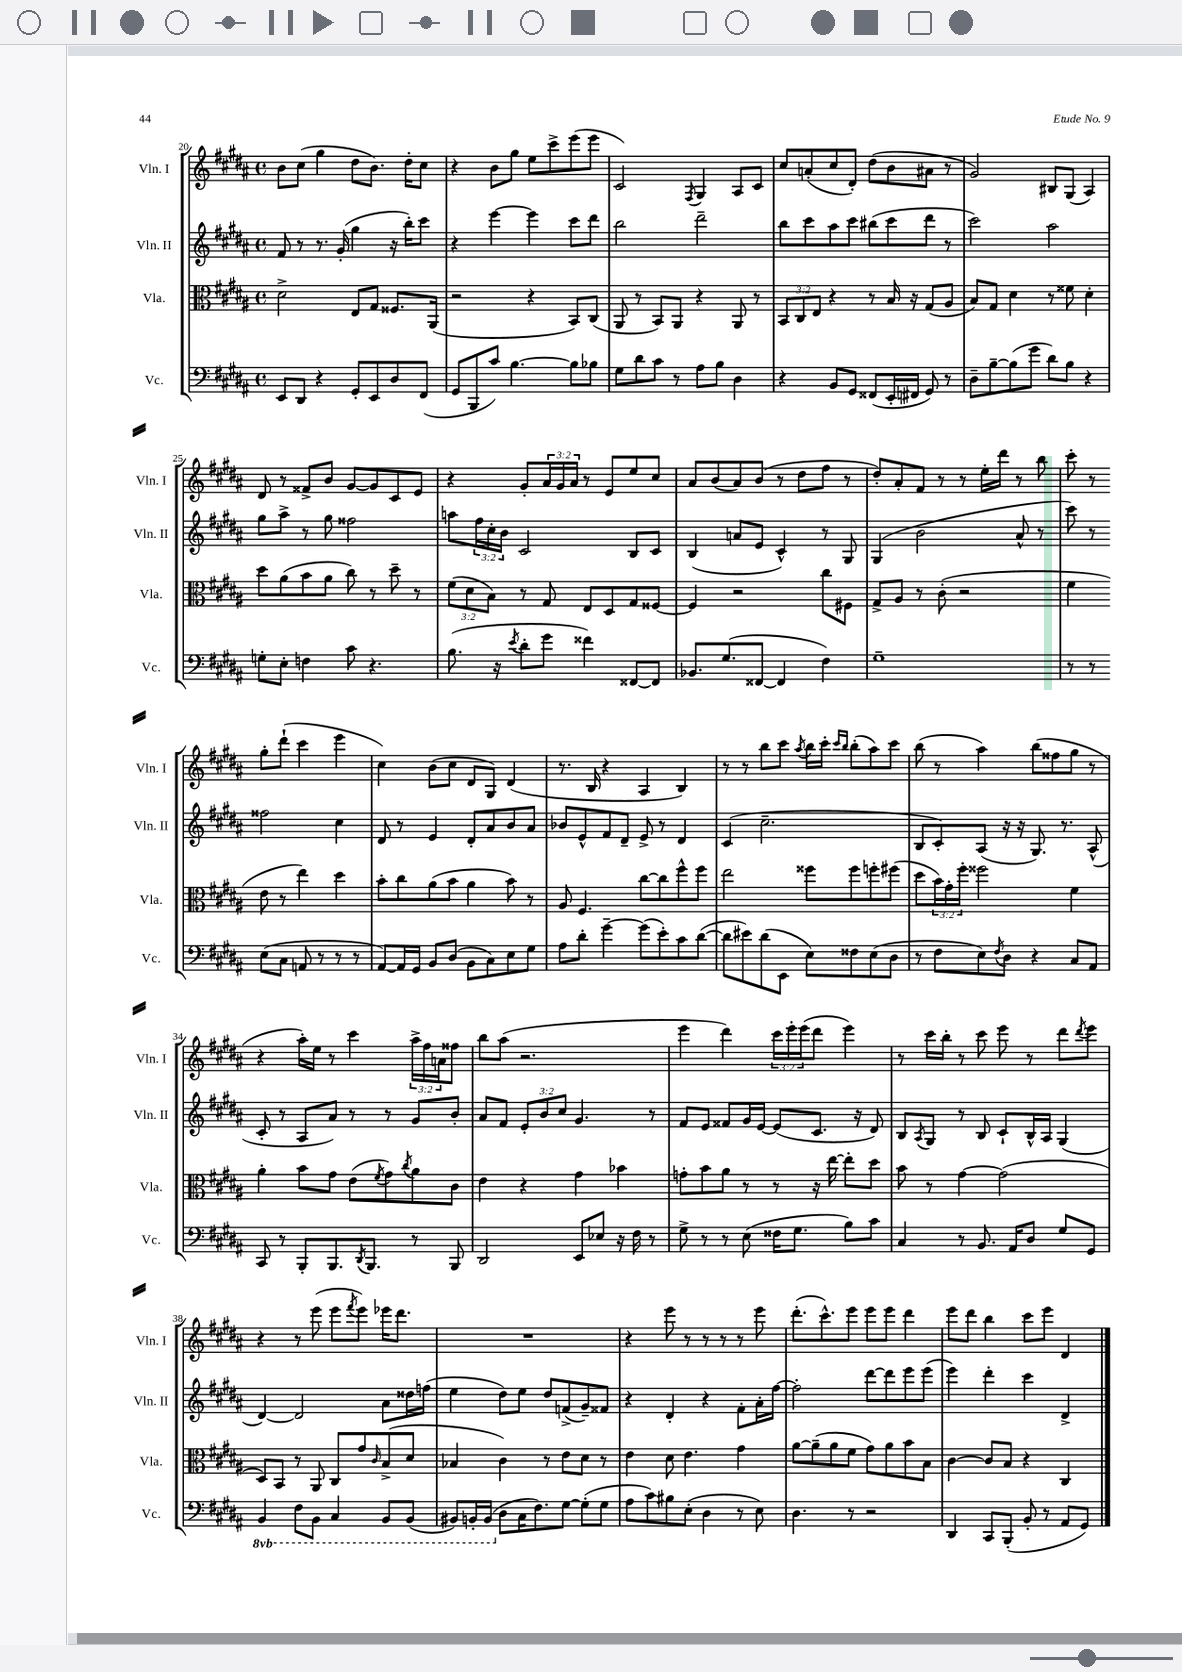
<<
\new StaffGroup <<
\new Staff = "s0" \with { instrumentName = "Vln. I" shortInstrumentName = "Vln. I" } {
    \clef treble \key b \major \defaultTimeSignature \time 4/4 \override Staff.TupletNumber.text = #tuplet-number::calc-fraction-text
    b'8 cis''8( gis''4 dis''8 b'8.) dis''16-. cis''8 |
    r4 b'8 gis''8 e''8 cis'''8-> e'''8( e'''8 |
    cis'2) \acciaccatura { fis8 } gis4 ais8 cis'8 |
    cis''8 a'8-.( cis''8 dis'8-.) dis''8( b'8 ais'8 r8 |
    gis'2) bis8 gis8( ais4) |
    dis'8 r8 fisis'8-> b'8 gis'8~ gis'8 cis'8 e'8 |
    r4 gis'8-. \tuplet 3/2 { ais'16 gis'16 ais'16 } r8 e'8 e''8 cis''8 |
    ais'8 b'8( ais'8) b'8( r8 dis''8 fis''8 r8 |
    dis''8-.) ais'8-. fis'8 r8 r8 e''16-. dis'''16 r8 b''8 |
    cis'''8-. r8 gis''8-. dis'''8-!( cis'''4 e'''4 |
    cis''4) b'8( cis''8 dis'8 gis8) dis'4( |
    r8. b16 r4 ais4 b4) |
    r8 r8 b''8 cis'''8 \acciaccatura { ais''8 } b''16 cis'''16-. \grace { cis'''16 b''16 } b''8-.( ais''8) cis'''8 |
    b''8( r8 ais''4) b''8( fisis''8 gis''8 r8 |
    r4 ais''16-.) e''16 r8 cis'''4 \tuplet 3/2 { ais''16-> fis''16 a'16 } fisis''8 |
    b''8 ais''8( r2. |
    e'''4 dis'''4) \tuplet 3/2 { cis'''16 e'''16-. e'''16( } dis'''8 e'''4) |
    r8 cis'''16 b''16-. r8 cis'''8 e'''8 r8 dis'''8 \acciaccatura { dis'''8 } e'''8 |
    r4 r8 e'''8( e'''8 \acciaccatura { fis'''8 } e'''8) ees'''16 dis'''8. |
    R1 |
    r4 e'''8 r8 r8 r8 r8 e'''8 |
    dis'''8.-.( cis'''8.-^) e'''8 e'''8 e'''8 dis'''4 |
    e'''8 dis'''8 b''4 cis'''8 e'''8 dis'4 \bar "|." |
}
\new Staff = "s1" \with { instrumentName = "Vln. II" shortInstrumentName = "Vln. II" } {
    \clef treble \key b \major \defaultTimeSignature \time 4/4 \override Staff.TupletNumber.text = #tuplet-number::calc-fraction-text
    fis'8 r8 r8. gis'16-.( gis''4 r16 b''16-.) cis'''8 |
    r4 e'''4~ e'''4 cis'''8 dis'''8 |
    b''2 dis'''2-- |
    b''8 cis'''8 ais''8 cis'''8 bis''8( cis'''8 dis'''8 r8 |
    cis'''2) ais''2 |
    gis''8 ais''8-> r8 gis''8 fisis''2 |
    a''8 \tuplet 3/2 { fis''16 cis''16-. b'16 } cis'2 b8 cis'8 |
    b4( a'8 e'8 cis'4-^) r8 gis8 |
    gis4( b'2 ais'8-^ r8 |
    cis'''8) r8 fisis''2 cis''4 |
    dis'8 r8 e'4 dis'8-. ais'8 b'8 ais'8 |
    bes'8 e'8-^ fis'8 dis'8-- e'8-> r8 dis'4 |
    cis'4( cis''2.-- |
    b8 cis'8-.) ais8( r16 r16 gis8.) r8. ais8-^( |
    cis'8-. r8 ais8 ais'8) r8 r8 gis'8 b'8-. |
    ais'8 fis'8 \tuplet 3/2 { e'8-. b'8 cis''8 } gis'4. r8 |
    fis'8 e'8 fisis'8 gis'16 e'16~ e'8( cis'8. r16 dis'8) |
    b8 \acciaccatura { ais8 } gis8 r8 b8 cis'8-! b16-^ ais16 gis4( |
    dis'4~) dis'2 ais'8 disis''16 f''16( |
    e''4 dis''8) e''8 dis''8 f'8->( gis'8--) fisis'8 |
    r4 dis'4-. r4 fis'8-. ais'16-. fis''16~ |
    fis''2-. dis'''8~ dis'''8 e'''8 e'''8( |
    e'''4) dis'''4-. cis'''4 dis'4-> \bar "|." |
}
\new Staff = "s2" \with { instrumentName = "Vla." shortInstrumentName = "Vla." } {
    \clef alto \key b \major \defaultTimeSignature \time 4/4 \override Staff.TupletNumber.text = #tuplet-number::calc-fraction-text
    dis'2-> e8 gis8 fisis8. ais,16( |
    r2 r4 b,8) cis8( |
    ais,8 r8 b,8) ais,8 r4 ais,8 r8 |
    \tuplet 3/2 { b,8 cis8 e8 } r4 r8 b16 r16 gis8( ais8 |
    b8) gis8 dis'4 r8 fisis'8 dis'4-. |
    dis''8 ais'8( b'8 ais'8 cis''8) r8 dis''8-- r8 |
    \tuplet 3/2 { fis'8( dis'8 b8) } r8 gis8 e8 dis8 gis8 fisis8~ |
    fisis4 r2 cis''8 fis8 |
    gis8-> ais8 r8 cis'8-.( r2 |
    fis'4 e'8 r8 e''4) dis''4 |
    b'8-. cis''8 ais'8( b'8 ais'4 b'8) r8 |
    ais8 fis4. cis''8~ cis''8 fis''8-^ fis''8 |
    e''2 fisis''8 fisis''8 f''8-. fis''8( |
    dis''8 \tuplet 3/2 { b'16) gis'16-. fis''16-. } fisis''2 fis'4 |
    ais'4-. b'8 gis'8 e'8( \acciaccatura { fis'8 } gis'8) \acciaccatura { cis''8 } ais'8 cis'8 |
    e'4 r4 gis'4 bes'4 |
    g'8-. b'8 ais'8 r8 r8 r16 e''16~ e''8-. dis''8 |
    b'8 r8 gis'4~ gis'2( |
    dis8) b,8 r8 ais,8 cis8 gis'8 \grace { cis'16 } b8->( dis'8 |
    bes4 cis'4) r8 e'8 dis'8 r8 |
    e'4 dis'8 e'4. gis'4 |
    ais'8~ ais'8--( ais'8 fis'8 gis'8) ais'8 b'8 b8 |
    cis'4~ cis'8 b8 r4 cis4 \bar "|." |
}
\new Staff = "s3" \with { instrumentName = "Vc." shortInstrumentName = "Vc." } {
    \clef bass \key b \major \defaultTimeSignature \time 4/4 \set Staff.ottavationMarkups = #ottavation-simple-ordinals
    e,8 dis,8 r4 gis,8-. e,8 dis8 fis,8( |
    gis,8 b,,8 cis'8) b4.~ b8 bes8 |
    gis8 dis'8 cis'8 r8 ais8 b8 dis4 |
    r4 b,8 gis,8 fisis,8( e,16-. fis,16 gis,8) r8 |
    dis8-- b8~-- b8( gis'8 dis'8) b8 r4 |
    g8-. e8-. f4 cis'8 r4. |
    b8.( r16 \acciaccatura { e'8 } dis'8-. gis'8 fisis'4) fisis,8~ fisis,8 |
    bes,8. gis8.( fisis,8~ fisis,4 fis4) |
    gis1-- |
    r8 r8 e8( cis8 a,8 r8 r8 r8 |
    ais,8~) ais,16 gis,16 b,8 dis8( b,8 cis8) e8 gis8 |
    ais8 dis'8-. gis'4~-- gis'8( e'8-.) cis'8 dis'8~( |
    dis'8 eis'8) dis'8( e,8 e8) fisis8 e8( dis8 |
    r8 fis8 e8) \acciaccatura { fis8 } dis8 r4 cis8 ais,8 |
    cis,8 r8 b,,8-. b,,8. \acciaccatura { dis,8 } b,,8. r8 b,,8 |
    dis,2 e,8 ees8 r16 fis16 r8 |
    gis8-> r8 r8 e8( fisis16 gis8. b8) cis'8 |
    cis4 r8 b,8. ais,16 dis8 gis8 gis,8 |
    \ottava #-1 b,,4 fis,8 b,,8 cis,4 b,,8 b,,8( |
    bis,,8) b,,16-. b,,16( \ottava #0 dis8 cis16 fis8.) gis8~ gis8-.( gis8 |
    ais8 cis'8) bis8 e8-.( dis4 r8 e8) |
    dis4. r8 r2 |
    dis,4 cis,8 b,,8-.( b,8-. r8 ais,8 gis,8) \bar "|." |
}
>>
>>
\layout { \context { \Score currentBarNumber = #20 } }
